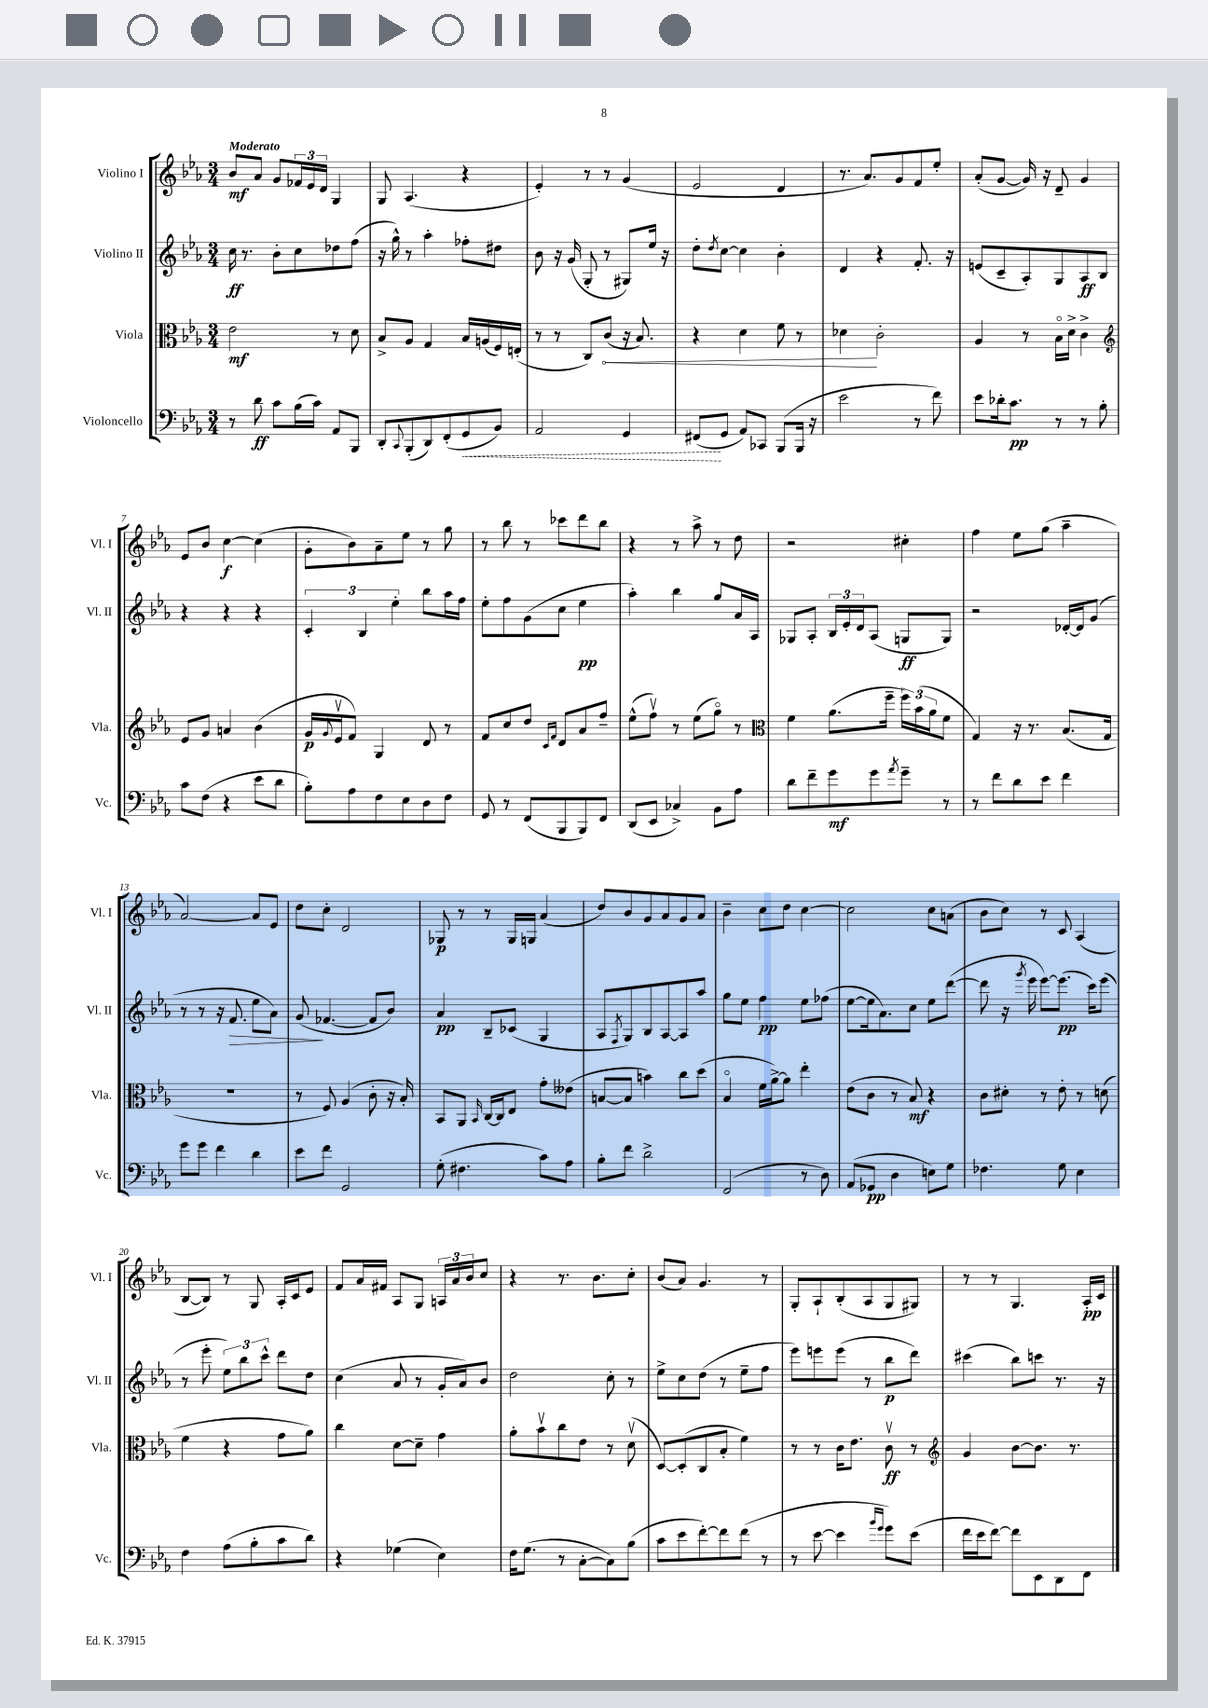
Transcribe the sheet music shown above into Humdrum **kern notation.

**kern	**dynam	**kern	**dynam	**kern	**dynam	**kern	**dynam
*part4	*part4	*part3	*part3	*part2	*part2	*part1	*part1
*staff4	*staff4	*staff3	*staff3	*staff2	*staff2	*staff1	*staff1
*I"Violoncello	*	*I"Viola	*	*I"Violino II	*	*I"Violino I	*
*I'Vc.	*	*I'Vla.	*	*I'Vl. II	*	*I'Vl. I	*
*clefF4	*	*clefC3	*	*clefG2	*	*clefG2	*
*k[b-e-a-]	*	*k[b-e-a-]	*	*k[b-e-a-]	*	*k[b-e-a-]	*
*M3/4	*	*M3/4	*	*M3/4	*	*M3/4	*
=1	=1	=1	=1	=1	=1	=1	=1
!	!	!	!	!	!	!LO:TX:a:B:t=Moderato	!
8r	.	2e-\	mf	16cc\	ff	8b-/L	mf
.	.	.	.	8.r	.	.	.
8d\	ff	.	.	.	.	8a-/J	.
8c\L	.	.	.	8b-'\L	.	8g/L	.
(16B-\L	.	.	.	8cc\	.	24f-X/L	.
.	.	.	.	.	.	24e-/	.
16c\JJ)	.	.	.	.	.	.	.
.	.	.	.	.	.	24d/JJ	.
8AA-/L	.	8r	.	8dd-X\	.	4G/	.
8BBB-/J	.	8d\	.	(8ff\J	.	.	.
=2	=2	=2	=2	=2	=2	=2	=2
8DD'/L	.	8B-^/L	.	16r	.	8G/	.
.	.	.	.	16gg^^\)	.	.	.
8qqCC/	.	.	.	.	.	.	.
(8BBB-'/	.	8A-/J	.	8r	.	(4.A-/	.
8DD/)	.	4G/	.	4aa-'\	.	.	.
(8FF'/	.	.	.	.	.	.	.
!	!LO:HP:b	!	!	!	!	!	!
8GG/	<	16B-/LL	.	8ff-X'\L	.	4r	.
.	.	(16An/	.	.	.	.	.
8BB-/J)	.	16F/)	.	8dd#X\J	.	.	.
.	.	(16En'/JJ	.	.	.	.	.
=3	=3	=3	=3	=3	=3	=3	=3
2AA-/	.	8r	.	8b-\	.	4e-'/)	.
.	.	8r	.	16r	.	.	.
.	.	.	.	(16g/	.	.	.
.	.	8C/L)	.	8G'/	.	8r	.
!	!	!	!LO:HP:b	!	!	!	!
.	.	(8c/J	<	8r	.	8r	.
4GG/	.	16r	.	8G#X/L)	.	(4g/	.
.	.	8.B-/)	.	.	.	.	.
.	.	.	.	16ee-/Jk	.	.	.
.	.	.	.	16r	.	.	.
=4	=4	=4	=4	=4	=4	=4	=4
(8FF#X/L	.	4r	.	8dd'\L	.	2e-/	.
.	.	.	.	8qdd/	.	.	.
8GG/J	[	.	.	[8cc\J	.	.	.
8AA-/L)	.	4d\	.	4cc\]	.	.	.
8CC-X/J	.	.	.	.	.	.	.
(8BBB-/L	.	8f\	.	4b-'\	.	4d/	.
16BBB-/Jk	.	8r	.	.	.	.	.
16r	.	.	.	.	.	.	.
=5	=5	=5	=5	=5	=5	=5	=5
2e-\	.	4d-X\	.	4d/	.	8.r	.
.	.	.	.	.	.	8.a-/L)	.
.	.	2c'\	[	4r	.	.	.
.	.	.	.	.	.	8g/	.
8r	.	.	.	8.f'/	.	8f/	.
8f\)	.	.	.	.	.	8ee-'/J	.
.	.	.	.	16r	.	.	.
=6	=6	=6	=6	=6	=6	=6	=6
8e-\L	.	4A-/	.	(8en/L	.	(8a-'/L	.
16d-X'\k	.	.	.	8c~/	.	[8g/J	.
8.c\J	pp	.	.	.	.	.	.
.	.	8r	.	8A-'/)	.	16g/])	.
.	.	.	.	.	.	16r	.
8r	.	16B-\LL	.	8G/	.	8d~/	.
.	.	16d^\JJ	.	.	.	.	.
8r	.	4c^\	.	8A-/	ff	4g/	.
8B-'\	.	.	.	8B-/J	.	.	.
!!LO:LB:g=z
=7	=7	=7	=7	=7	=7	=7	=7
*	*	*clefG2	*	*	*	*	*
8c\L	.	8e-/L	.	4r	.	8e-/L	.
(8F\J	.	8g/J	.	.	.	8b-/J	.
4r	.	4an/	.	4r	.	[4cc\	f
8e-\L	.	(4b-\	.	4r	.	(4cc\]	.
8d\J	.	.	.	.	.	.	.
=8	=8	=8	=8	=8	=8	=8	=8
8B-'\L)	.	16g/LL	p	6c'/	.	8g'\L	.
.	.	8qqg/	.	.	.	.	.
.	.	16e-v/J	.	.	.	.	.
8A-\	.	8f/J)	.	.	.	8b-\)	.
.	.	.	.	6B-/	.	.	.
8F\	.	4G/	.	.	.	8a-~\	.
.	.	.	.	6ee-'\	.	.	.
8E-\	.	.	.	.	.	8ee-\J	.
8D\	.	8d/	.	8bb-\L	.	8r	.
8F\J	.	8r	.	16aa-\L	.	8gg\	.
.	.	.	.	16ff\JJ	.	.	.
=9	=9	=9	=9	=9	=9	=9	=9
8GG/	.	8f/L	.	8ee-'\L	.	8r	.
8r	.	8cc/	.	8ff\	.	8bb-\	.
(8FF/L	.	8dd/J	.	(8g\	.	8r	.
.	.	16qqc/LL	.	.	.	.	.
.	.	16qqf/JJ	.	.	.	.	.
8BBB-/	.	8d/L	.	8cc\J	.	8ccc-X\L	.
8BBB-/)	.	8a-/	.	4ee-\	pp	8ddd\	.
8FF/J	.	8ff~/J	.	.	.	8bb-\J	.
=10	=10	=10	=10	=10	=10	=10	=10
(8DD/L	.	(8ee-^^\L	.	4aa-'\)	.	4r	.
8EE-/J	.	8ffv\J)	.	.	.	.	.
4C-X^/)	.	8r	.	4bb-\	.	8r	.
.	.	(8ee-\L	.	.	.	8aa-^\	.
8BB-\L	.	8gg\J)	.	8gg/L	.	8r	.
8A-\J	.	8r	.	16a-/L	.	8dd\	.
.	.	.	.	16A-/JJ	.	.	.
=11	=11	=11	=11	=11	=11	=11	=11
*	*	*clefC3	*	*	*	*	*
8d\L	.	4f\	.	8G-X/L	.	2r	.
8f~\	.	.	.	8A-'/J	.	.	.
8g\	mf	(8.a-\L	.	24B-/LL	.	.	.
.	.	.	.	24e-'/	.	.	.
.	.	.	.	24d/J	.	.	.
8g\	.	.	.	(8A-/J	.	.	.
.	.	16ff~\Jk	.	.	.	.	.
8qa-/	.	.	.	.	.	.	.
8g~\J	.	24ff\LL)	.	8Gn/L	ff	4cc#X'\	.
.	.	(24b-\	.	.	.	.	.
.	.	24a-\J	.	.	.	.	.
8r	.	8f\J	.	8G/J)	.	.	.
=12	=12	=12	=12	=12	=12	=12	=12
8r	.	4G/)	.	2r	.	4ff\	.
8f\L	.	.	.	.	.	.	.
8d\	.	16r	.	.	.	8ee-\L	.
.	.	8.r	.	.	.	.	.
8e-\J	.	.	.	.	.	(8gg\J	.
4f\	.	(8.B-/L	.	[16d-X'/LL	.	4aa-~\	.
.	.	.	.	16d-/J]	.	.	.
.	.	.	.	(8g/J	.	.	.
.	.	16G/Jk	.	.	.	.	.
!!LO:LB:g=z
=13	=13	=13	=13	=13	=13	=13	=13
8g\L	.	2.r	.	8r	.	[2a-/)	.
8g\J	.	.	.	8r	.	.	.
4f\	.	.	.	16r	.	.	.
!	!	!	!	!	!LO:HP:b	!	!
.	.	.	.	8.f/	>	.	.
4d\	.	.	.	8ee-\L	.	8a-/L]	.
.	.	.	.	8a-\J)	.	8e-/J	.
=14	=14	=14	=14	=14	=14	=14	=14
8e-\L	.	8r	.	(8g/	.	8dd\L	.
8f\J	.	8F/)	.	[4.f-X/	]	8cc'\J	.
2GG/	.	(4A-/	.	.	.	2d/	.
.	.	8c'\	.	8f-/L]	.	.	.
.	.	16r	.	8b-/J)	.	.	.
.	.	16B-'/)	.	.	.	.	.
=15	=15	=15	=15	=15	=15	=15	=15
(8G'\	.	8BB-/L	.	4a-/	pp	8G-X/	p
4.F#X\	.	8AA-/J	.	.	.	8r	.
.	.	16qqBB-/	.	.	.	.	.
.	.	[16C/LL	.	8B-~/L	.	8r	.
.	.	16C/J]	.	.	.	.	.
.	.	8E-/J	.	(8c-X/J	.	16G-/LL	.
.	.	.	.	.	.	16Gn/JJ	.
8c\L)	.	8g'\L	.	4G/	.	(4a-/	.
8A-\J	.	(8e--X\J	.	.	.	.	.
=16	=16	=16	=16	=16	=16	=16	=16
8B-'\L	.	[8Bn/L	.	8A-/L	.	8dd/L)	.
.	.	.	.	8qF/	.	.	.
8f\J	.	8B/J]	.	8G/)	.	8b-/	.
2d^\	.	4bn\)	.	8B-/	.	8g/	.
.	.	.	.	[8A-/	.	8a-/	.
.	.	8cc\L	.	8A-/]	.	8g/	.
.	.	(8dd\J	.	8aa-/J	.	8a-/J	.
=17	=17	=17	=17	=17	=17	=17	=17
(2FF/	.	4B-/	.	8gg\L	.	4b-~\	.
.	.	.	.	8ee-\J	.	.	.
.	.	16f\LL	.	4ff\	pp	8cc\L	.
.	.	[16a-^\J)	.	.	.	.	.
.	.	8a-\J]	.	.	.	8dd\J	.
8r	.	4ee-'\	.	8ee-\L	.	[4cc\	.
8D\)	.	.	.	(8ff-X\J	.	.	.
=18	=18	=18	=18	=18	=18	=18	=18
(8AA-/L	.	(8e-\L	.	[8ee-\L	.	2cc\]	.
8GG-X/J	pp	8c\J	.	16ee-\k]	.	.	.
.	.	.	.	8.a-\)	.	.	.
4D\	.	8r	.	.	.	.	.
.	.	8B-/)	mf	8cc\J	.	.	.
8En\L)	.	4r	.	8ee-\L	.	8cc\L	.
8G\J	.	.	.	([8ddd\J	.	(8an\J	.
=19	=19	=19	=19	=19	=19	=19	=19
4.F-X\	.	8c\L	.	8ddd\]	.	8b-\L	.
.	.	8d#X'\J	.	16r	.	8cc\J)	.
.	.	.	.	8qggg/	.	.	.
.	.	.	.	16eee-\	.	.	.
.	.	8r	.	[8eee-\L)	.	8r	.
8G\	.	8e-'\	.	(8.eee-\J]	pp	8c/	.
4E-\	.	8r	.	.	.	(4A-/	.
.	.	.	.	16ccc\KL)	.	.	.
.	.	(8dn\	.	(8eee-\J	.	.	.
!!LO:LB:g=z
=20	=20	=20	=20	=20	=20	=20	=20
4F\	.	4f\	.	8r	.	[8B-/L	.
.	.	.	.	8eee-'\	.	8B-/J])	.
(8A-\L	.	4r	.	12ee-\L)	.	8r	.
.	.	.	.	12bb-\	.	.	.
8B-'\	.	.	.	.	.	8G/	.
.	.	.	.	12ccc^^\J	.	.	.
8c\	.	8g\L	.	8ddd\L	.	16A-'/LL	.
.	.	.	.	.	.	16c/J	.
8d\J)	.	8a-\J)	.	8dd\J	.	8e-/J	.
=21	=21	=21	=21	=21	=21	=21	=21
4r	.	4cc\	.	(4cc\	.	8f/L	.
.	.	.	.	.	.	16a-/L	.
.	.	.	.	.	.	16f#X/JJ	.
(4G-X\	.	[8d\L	.	8a-/	.	8A-/L	.
.	.	8d~\J]	.	8r	.	8G/J	.
4E-\)	.	4g\	.	16g'/LL	.	24An/LL	.
.	.	.	.	.	.	24a-/	.
.	.	.	.	16a-/J)	.	.	.
.	.	.	.	.	.	24b-/J	.
.	.	.	.	8b-/J	.	8cc/J	.
=22	=22	=22	=22	=22	=22	=22	=22
16F\KL	.	8a-'\L	.	2dd\	.	4r	.
(8.G\J	.	.	.	.	.	.	.
.	.	8b-v\	.	.	.	.	.
8r	.	8cc\	.	.	.	8.r	.
[8C'\L	.	8e-\J	.	.	.	.	.
.	.	.	.	.	.	8.b-\L	.
8C\])	.	8r	.	8cc'\	.	.	.
(8B-\J	.	(8dv\	.	8r	.	8cc'\J	.
=23	=23	=23	=23	=23	=23	=23	=23
8c\L	.	[8D/L)	.	8ee-^\L	.	(8b-/L	.
8e-\	.	(8D'/]	.	8cc\	.	8a-/J)	.
[8f'\)	.	8C/	.	(8dd\J	.	4.g/	.
8f\]	.	8B-'/J	.	8r	.	.	.
(8f\J	.	4f\)	.	8ee-~\L	.	.	.
8r	.	.	.	8ff\J	.	8r	.
=24	=24	=24	=24	=24	=24	=24	=24
8r	.	8r	.	8eee-\L)	.	8G'/L	.
[8e-\	.	8r	.	8eeen\	.	8A-`/	.
4e-\]	.	16c\KL	.	(8eee\J	.	(8B-'/	.
.	.	8.e-\J	.	.	.	.	.
.	.	.	.	8r	.	8A-/	.
16qqb-/LL	.	.	.	.	.	.	.
16qqg/JJ	.	.	.	.	.	.	.
8g\L)	.	8cv\	ff	8bb-\L	p	8G/	.
(8e-\J	.	8r	.	8ddd\J)	.	8G#X/J)	.
=25	=25	=25	=25	=25	=25	=25	=25
*	*	*clefG2	*	*	*	*	*
16f\LL	.	4g/	.	(4ccc#X\	.	8r	.
16e-\J	.	.	.	.	.	.	.
[8f\J)	.	.	.	.	.	8r	.
8f\L]	.	[8b-\L	.	8bb-\L)	.	4.G/	.
8EE-\	.	8.b-\J]	.	8cccn\J	.	.	.
8DD\	.	.	.	8.r	.	.	.
.	.	8.r	.	.	.	.	.
8FF\J	.	.	.	.	.	16A-'/LL	pp
.	.	.	.	16r	.	16c/JJ	.
==	==	==	==	==	==	==	==
*-	*-	*-	*-	*-	*-	*-	*-
